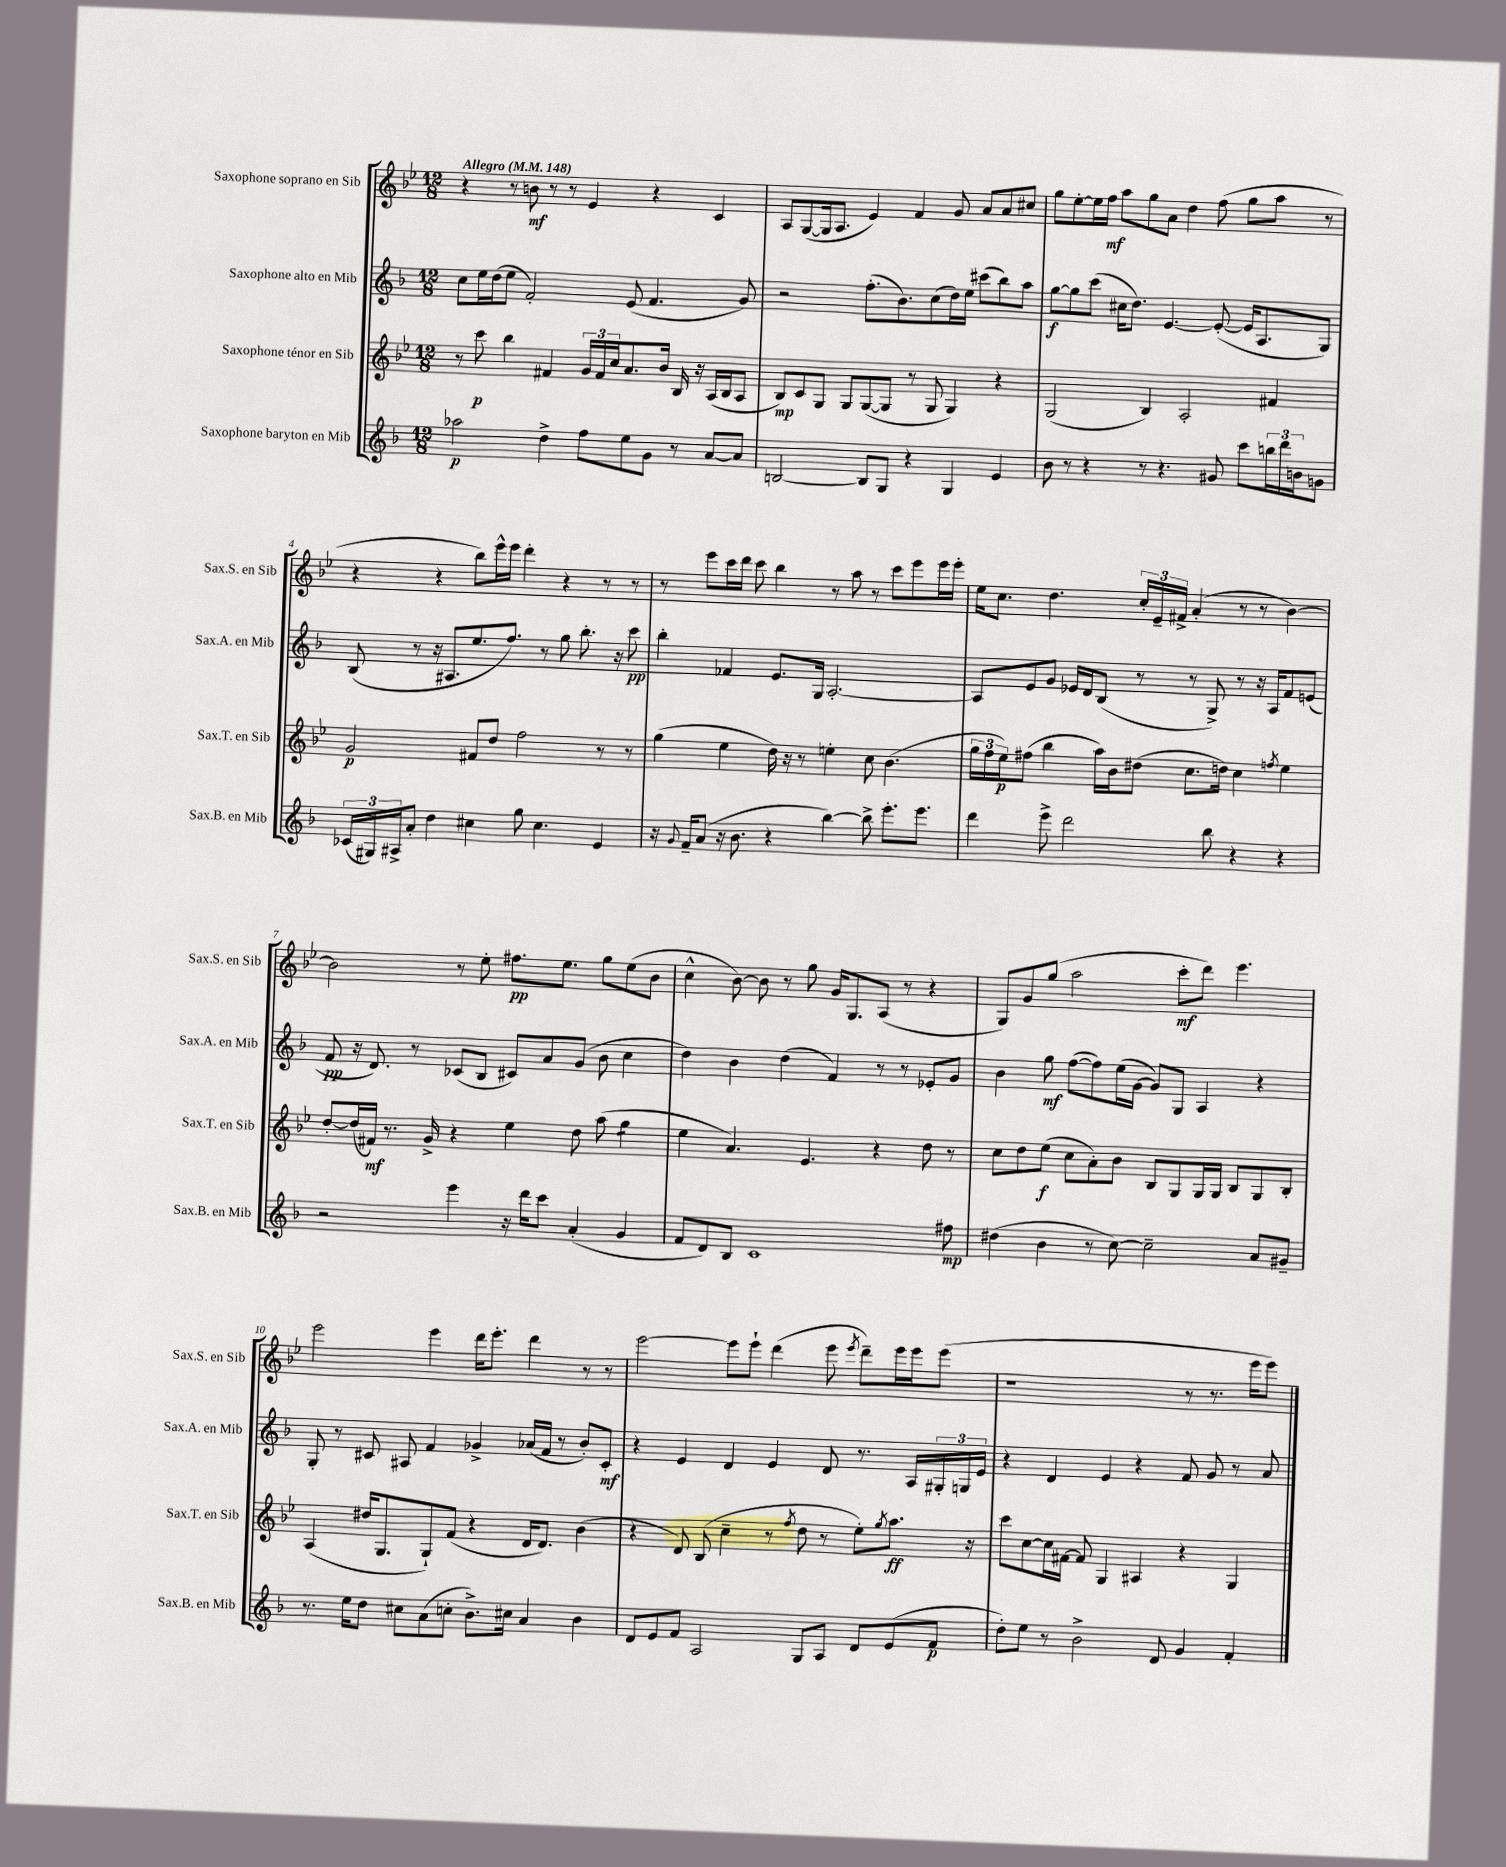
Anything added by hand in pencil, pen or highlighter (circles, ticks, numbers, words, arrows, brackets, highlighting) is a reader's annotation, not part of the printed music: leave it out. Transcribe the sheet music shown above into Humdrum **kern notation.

**kern	**kern	**kern	**kern
*staff4	*staff3	*staff2	*staff1
*clefG2	*clefG2	*clefG2	*clefG2
*k[b-]	*k[b-e-]	*k[b-]	*k[b-e-]
*M12/8	*M12/8	*M12/8	*M12/8
*MM148	*MM148	*MM148	*MM148
2aa-	8r	8cc	4r
.	8ccc	16ee	.
.	.	(16dd	.
.	4bb-	8ee	8r
.	.	2f')	8b
4dd^	4f#	.	8r
.	.	.	8r
8ff	24g	.	4e-
.	24f#	.	.
.	24cc	.	.
8ee	8.a	(8e	.
8g	.	4.f	4r
.	16b-	.	.
8r	16B-	.	.
.	16r	.	.
[8a	(16A	.	4c
.	16B-	.	.
8a]	8A	8g)	.
=	=	=	=
[2B	8B-)	2r	8A
.	8c	.	([8G
.	8G	.	16G]
.	.	.	8.A
.	8G	.	.
8B]	([8G	(8.ff'	4e-)
8G	8G]	.	.
.	.	8.b-)	.
4r	8r	.	4f
.	8G	(8cc	.
4G	4G)	16dd)	8g
.	.	16ee	.
.	.	(8ccc#	8a
4e	4r	8bb-)	8a
.	.	8aa	8cc#
=	=	=	=
8b-	(2G	[8gg	8gg
8r	.	8gg]	[8ee-'
4r	.	(8ccc	16ee-]
.	.	.	16ff
.	.	16cc#	8aa
.	.	8.dd)	.
8r	4B-)	.	8gg
4.r	.	[4.e	8a
.	2A'	.	4dd
8g#	.	(8e'_	(8ff
8ccc	.	16e]	8gg
.	.	8.A	.
24bb	4f#	.	8aa
24ddd	.	.	.
24b	.	.	.
8g	.	8G)	8r
=	=	=	=
(24c-	2g	(8B-	4r
24G#)	.	.	.
24A#^	.	.	.
8a'	.	8r	.
4dd	.	16r	4r
.	.	8.A#	.
4cc#	8f#	8.ee	8bb-)
.	8dd	.	16eee-^^
.	.	8.ff)	16eee-
8gg	2ff	.	4ddd'
4.cc#	.	8r	.
.	.	8gg	4r
.	.	8.bb-'	.
4e	8r	.	8r
.	.	16r	.
.	8r	8ccc	8r
=	=	=	=
16r	(4gg	4bb-'	8r
8qqg	.	.	.
16f~	.	.	.
(8a	.	.	8eee-
16r	4ee-	4f-	16ccc
8.b-	.	.	16ddd
.	.	.	8ccc
4r	16dd)	8.e	4bb-
.	16r	.	.
.	8r	.	.
.	.	16G	.
[4bb-)	4ee'	[2.A'	8r
.	.	.	8aa
8bb-^]	8cc	.	8r
8.eee'	(4.b-	.	8ccc
.	.	.	8eee-
8.eee	.	.	.
.	.	.	16eee-
.	.	.	16eee-'
=	=	=	=
4ddd	24gg	8A]	16ee-
.	24ff	.	.
.	.	.	8.cc
.	24ee-)	.	.
.	(8ff#	8e	.
8eee^	4bb-	8g	4.dd
2ddd	.	16e-	.
.	.	16d	.
.	16aa)	(8B-	.
.	16b-	.	.
.	(8dd#	8r	24cc'
.	.	.	24e-~
.	.	.	24f#^
.	8.cc	8r	(4a'
8bb-	.	8G^)	.
.	16dd)	.	.
4r	4cc	8r	8r
.	.	16r	8r
.	.	16A	.
.	8qff	.	.
4r	4ee-	8f	[4b-)
.	.	(8e	.
=	=	=	=
2r	[8dd'	8f	2b-]
.	(16dd]	16r	.
.	16f#)	8.d)	.
.	8.r	.	.
.	.	8r	.
.	16g^	.	.
4eee	4r	(8c-	8r
.	.	8B-	8ee-'
16r	4ee-	8c#)	8.ff#
16ddd	.	.	.
8ccc	.	8a	.
.	.	.	8.ee-
(4a'	8dd	(8g	.
.	(8aa	8b-	8gg
4g	4gg	4cc	(8ee-
.	.	.	8b-
=	=	=	=
8f	4ee-	4dd)	4cc^^
8d)	.	.	.
8B-	4.a)	4b-	[8b-)
1c	.	.	8b-]
.	.	(4dd	8r
.	4.e-	.	8gg
.	.	4f)	16g
.	.	.	8.G
.	4r	8r	(8A
.	.	8r	8r
.	8dd	8e-'	4r
8ff#	8r	8g	.
=	=	=	=
(4dd#	8cc	4b-	8G)
.	8dd	.	8g
4b-	(8ee-	8gg	(8gg
.	8cc	([8ff	2aa
8r	8a')	8ff])	.
[8cc)	8b-	(16ee	.
.	.	[16g	.
2cc~]	8B-	8g])	.
.	8G	8G	8ccc'
.	16G	4A	8ddd)
.	16G	.	.
.	8B-	.	4.eee-
8a	8G	4r	.
8g#~	8B-'	.	.
=	=	=	=
8.r	(4A	8G'	2eee-
.	.	8r	.
16ee	.	.	.
8dd	16dd#	8c#	.
.	8.G	.	.
8cc#	.	8A#	.
(8a	8G`)	4f	4eee-
8cc'	(8f	.	.
8.b-^)	4r	4g-^	16ddd
.	.	.	8.eee-'
16cc#	.	.	.
4a	16d	(16a-	4ddd
.	8.d)	16f	.
.	.	8r	.
4b-	(4b-	8b-')	8r
.	.	8c#'	8r
=	=	=	=
8d	4r	4r	[2eee-
8e	.	.	.
8f	8d)	4e	.
2A	(8B-	.	.
.	4cc~	4d	8eee-]
.	.	.	8eee-`
.	8r	4e	(4ddd
.	8qff	.	.
8G	8dd	.	.
8A	8r	8d	8eee-
.	.	.	8qeee-
8d	8ee-')	8.r	8ddd~)
.	8qgg	.	.
(8e	8.aa	.	16eee-
.	.	16A	16eee-
8f	.	24G#'	(8eee-
.	.	24G	.
.	16r	.	.
.	.	24e	.
=	=	=	=
8dd')	8ccc	4r	1r
8ee	[8cc	.	.
8r	16cc]	4d	.
.	[16f#	.	.
2b-^	8f#]	.	.
.	4G	4e	.
.	4A#	4r	.
8d	.	.	.
4g	4r	8f	8r
.	.	8g	8.r
4f'	4G	8r	.
.	.	.	16eee-
.	.	8a	8eee-)
==	==	==	==
*-	*-	*-	*-
